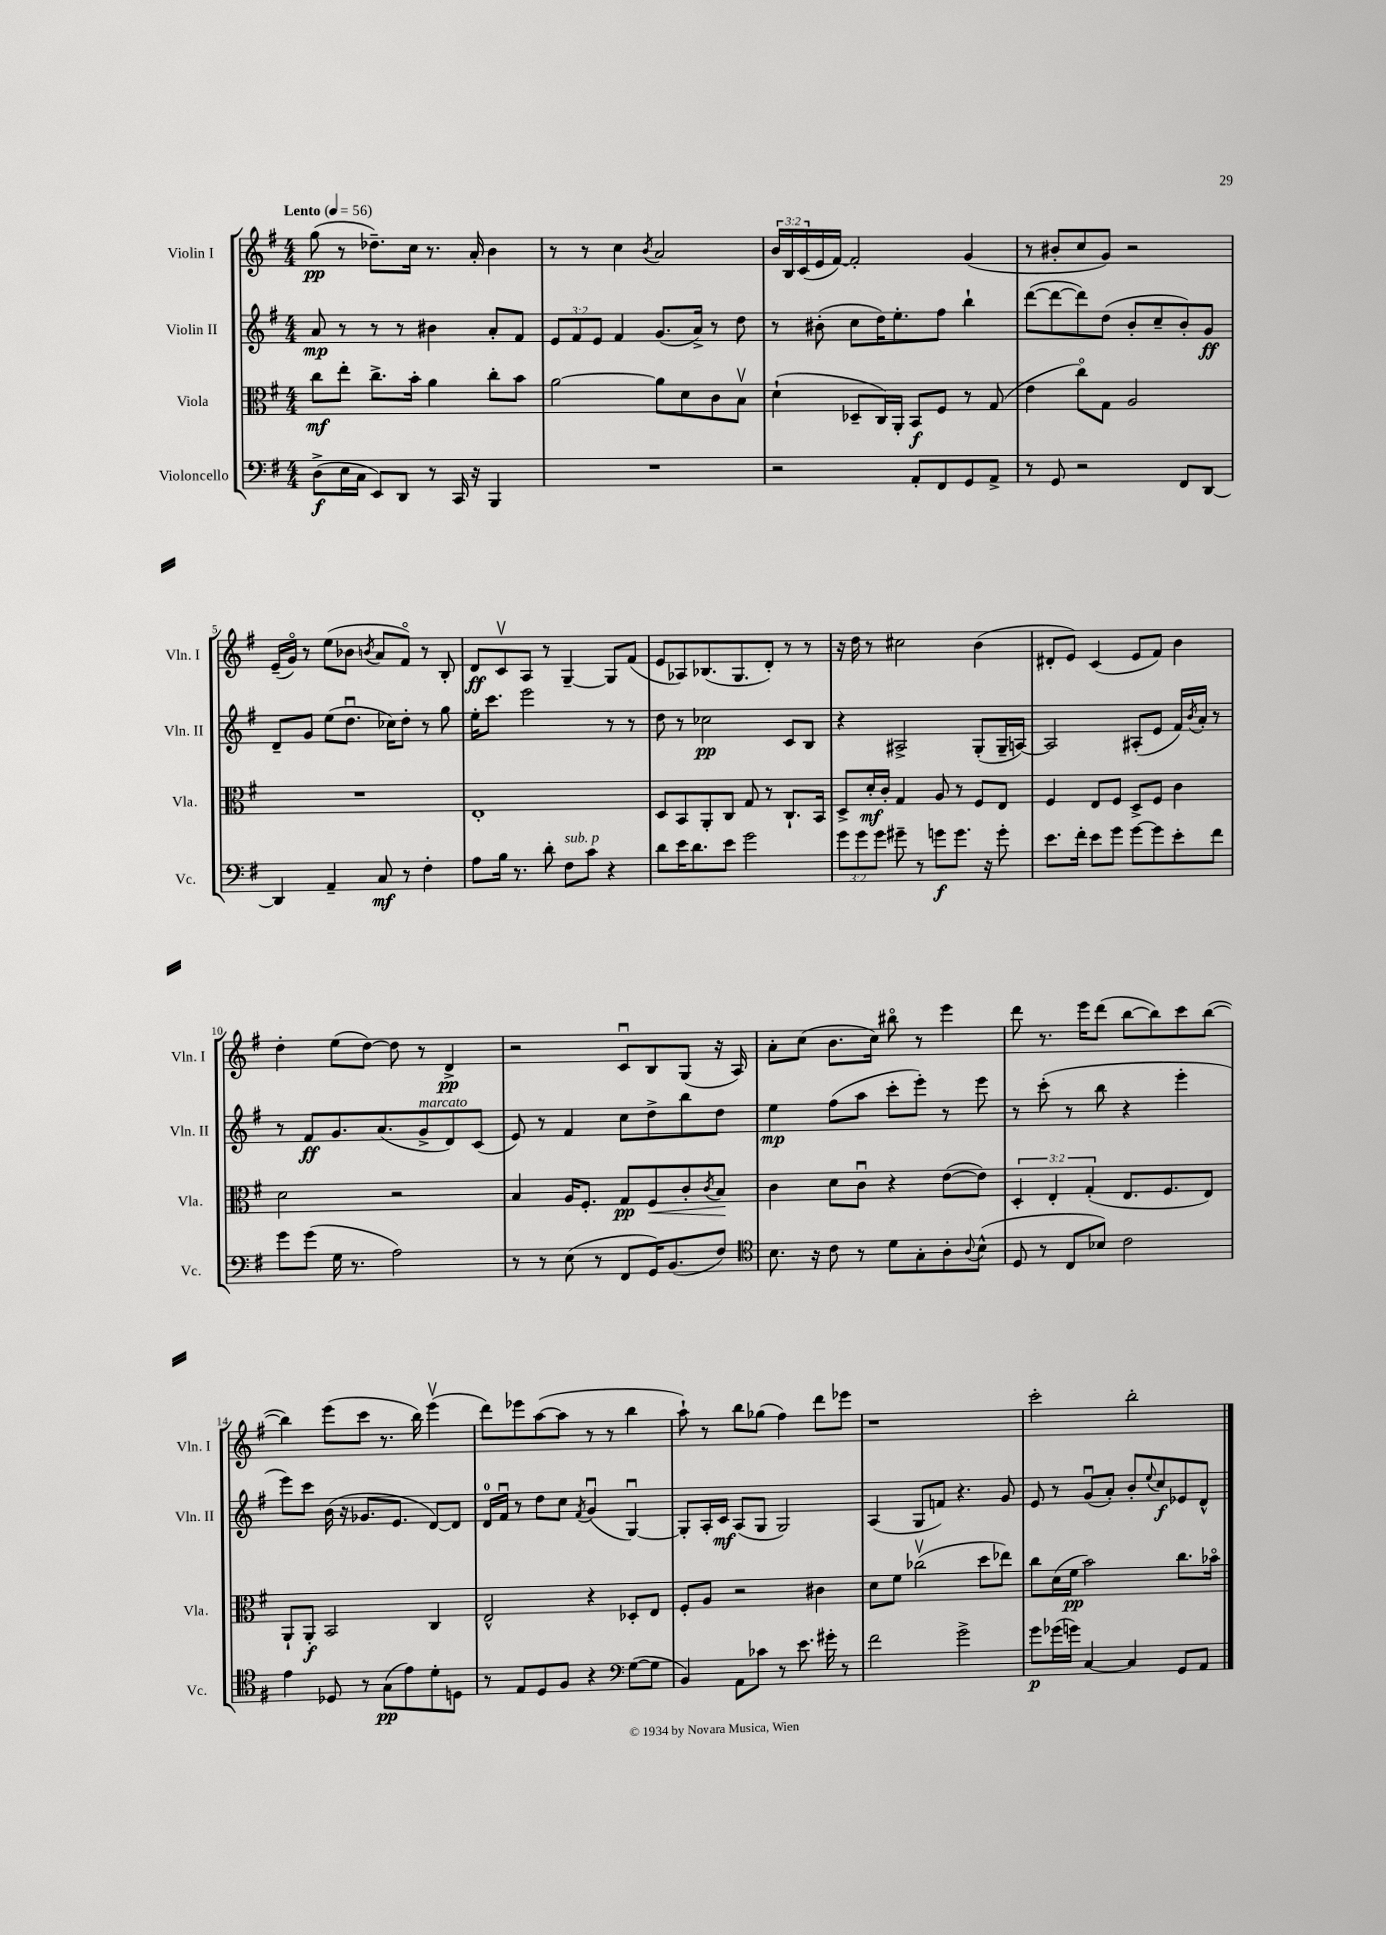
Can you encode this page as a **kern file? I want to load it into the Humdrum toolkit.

**kern	**kern	**kern	**kern
*staff4	*staff3	*staff2	*staff1
*clefF4	*clefC3	*clefG2	*clefG2
*k[f#]	*k[f#]	*k[f#]	*k[f#]
*M4/4	*M4/4	*M4/4	*M4/4
*MM56	*MM56	*MM56	*MM56
(8D^	8cc	8a	(8gg
16E	8ee'	8r	8r
16C	.	.	.
8EE)	8.cc^	8r	8.dd-~)
8DD	.	8r	.
.	16b'	.	16cc
8r	4a	4b#	8.r
16CC	.	.	.
16r	.	.	16a'
4BBB	8cc'	8a'	4b
.	8b	8f#	.
=	=	=	=
1r	[2a	12e	8r
.	.	12f#	.
.	.	.	8r
.	.	12e	.
.	.	4f#	4cc
.	.	.	8qb
.	8a]	(8.g	2a
.	8d	.	.
.	.	16a^)	.
.	8c	8r	.
.	8Bv	8dd	.
=	=	=	=
2r	(4d`	8r	24b
.	.	.	24B
.	.	.	(24c
.	.	(8b#'	16e
.	.	.	[16f#)
.	8D-~	8cc	2f#']
.	16C)	16dd)	.
.	16AA'	8.ee'	.
8AA'	8BB	.	.
8FF#	8F#	8ff#	.
8GG	8r	4bb`	(4g
8AA^	(8G	.	.
=	=	=	=
8r	4e	([8ddd	8r
8GG	.	8ddd_	8b#'
2r	8cco)	8ddd])	8cc
.	8G	(8dd	8g)
.	2A	8b'	2r
.	.	8cc~	.
8FF#	.	8b')	.
[8DD	.	8g	.
=	=	=	=
4DD]	1r	8d~	(16e~
.	.	.	16go)
.	.	8g	8r
4AA~	.	(8ee	(8ee
.	.	8.ddu	8b-
.	.	.	8qb
8C	.	.	8a
.	.	16cc-)	.
8r	.	8dd'	8f#o)
4F#'	.	8r	8r
.	.	8gg	8B'
=	=	=	=
8A	1E'	16ee'	8d
.	.	8.ccc	.
16B	.	.	8cv
8.r	.	.	.
.	.	2eee	8A
8d'	.	.	8r
8F#	.	.	[4G~
8c	.	.	.
4r	.	8r	8G]
.	.	8r	(8f#
=	=	=	=
8d	8D	8dd	8e
16e	8BB	8r	8A-)
8.d	.	.	.
.	8AA'	2cc-	(8.B-
8e	8C	.	.
.	.	.	8.G
2g	8G	.	.
.	8r	.	8d')
.	8.C`	8c	8r
.	.	8B	8r
.	16BB	.	.
=	=	=	=
12g	8D^	4r	16r
.	.	.	16dd
12g	.	.	.
.	16d'	.	8r
12g	.	.	.
.	16c'	.	.
8g#~	4G	2A#^	2cc#
8r	.	.	.
8g	8A	.	.
8.g	8r	.	.
.	8F#	(8G'	(4b
16r	.	.	.
8g'	8E	16G~	.
.	.	[16A)	.
=	=	=	=
8.e	4F#	2A]	8d#'
.	.	.	8e)
16f#'	.	.	.
8e	8E	.	(4c
8g	8F#	.	.
[8g	8D^	(8A#'	8e
8g]	8F#	8e	8f#)
8e'	4c	16f#)	4b
.	.	8qb	.
.	.	16a'	.
8f#	.	8r	.
=	=	=	=
8g	2d	8r	4dd'
(8g	.	8f#	.
16G	.	8.g	(8ee
8.r	.	.	.
.	.	.	[8dd)
.	.	(8.a	.
2A)	2r	.	8dd]
.	.	8g^	8r
.	.	8d)	4d^
.	.	(8c	.
=	=	=	=
8r	4B	8e)	2r
8r	.	8r	.
(8E	16A	4f#	.
.	8.F#'	.	.
8r	.	.	.
8FF#	8G	8cc	8cu
16GG)	8F#	8dd^	8B
(8.BB	.	.	.
.	8c'	8bb	(8G
.	8qc	.	.
8F#)	8B	8dd	16r
.	.	.	16A)
=	=	=	=
*clefC4	*	*	*
8.B	4c	4ee	8a'
.	.	.	(8cc
16r	.	.	.
8c	8d	(8ff#	8.b
8r	8cu	8aa	.
.	.	.	16cc)
8d	4r	8ccc'	8bb#o
8G'	.	8eee')	8r
8A'	([8e	8r	4eee
8qqA	.	.	.
(8B^^	8e])	8eee	.
=	=	=	=
8D	6D'	8r	8ddd
8r	.	(8ccc'	8.r
.	6E'	.	.
8C	.	8r	.
.	.	.	16eee
.	(6G'	.	.
8B-)	.	8bb	(8ddd
2c	8.E	4r	[8bb
.	.	.	8bb])
.	8.F#	.	.
.	.	4eee'	8ccc
.	8E)	.	([8bb
=	=	=	=
4e	8AA`	8eee)	4bb])
.	8AA'	8ccc	.
8D-	2BB	(16b	(8eee
.	.	16r	.
8r	.	8.g-	8ccc
(8G	.	.	8.r
.	.	8.e	.
8e)	.	.	.
.	.	.	16bb)
8d'	4C	[8d)	(4eeev
8D	.	8d]	.
=	=	=	=
8r	2E^^	16d	8ddd)
.	.	16f#u	.
8E	.	8r	8eee-
8D	.	8dd	([8aa
8F#	.	8cc	8aa]
.	.	8qf#	.
4r	4r	(4gu	8r
.	.	.	8r
*clefF4	*	*	*
([8G	8D-'	[4Gu)	4bb
8G]	8E	.	.
=	=	=	=
4BB)	8F#'	8G']	8aa`)
.	8A	16A'	8r
.	.	16c	.
8AA	2r	(8A	8bb
8c-	.	8G	(8gg-
8r	.	2G)	4ff#)
8.e	.	.	.
.	4c#	.	8ddd
16g#'	.	.	.
8r	.	.	8eee-
=	=	=	=
2f#	8d	(4A	1r
.	8f#	.	.
.	(2cc-v	8G	.
.	.	8f)	.
2g^	.	4.r	.
.	8dd	.	.
.	8ee-)	8g	.
=	=	=	=
8g	8cc	8e	2ccc'
(16g-	(16d	8r	.
16g)	16f#	.	.
[4C	2b)	(8gu	.
.	.	8a')	.
4C]	.	8b'	2bb'
.	.	8qqee	.
.	.	8cc	.
8GG	8.cc	8e-	.
8AA	.	8d^^	.
.	16b-o	.	.
==	==	==	==
*-	*-	*-	*-
